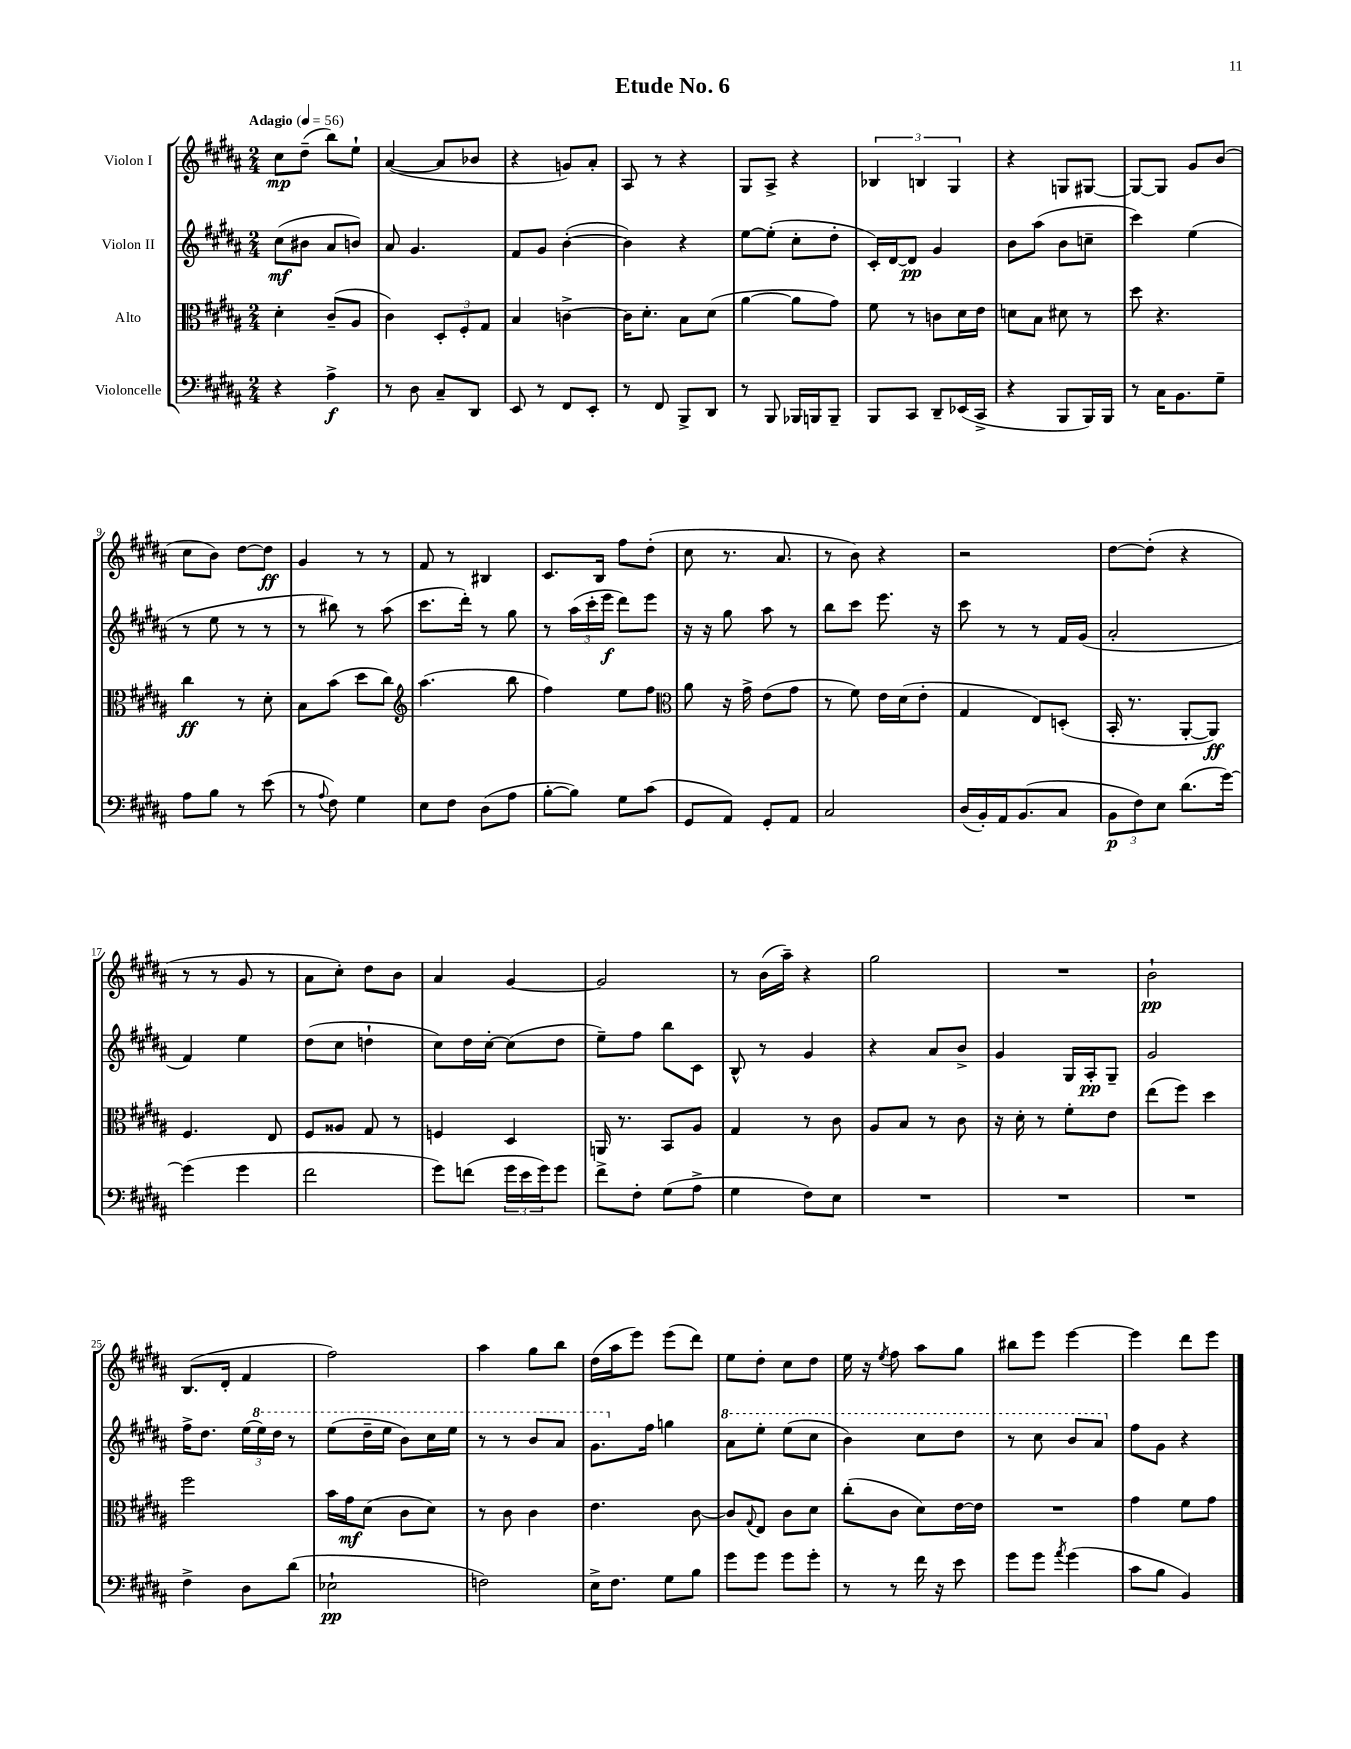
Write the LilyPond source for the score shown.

\header { title = "Etude No. 6" }
<<
\new StaffGroup <<
\new Staff = "s0" \with { instrumentName = "Violon I" } {
    \clef treble \key b \major \numericTimeSignature \time 2/4 \tempo "Adagio" 4 = 56
    cis''8\mp dis''8--( b''8) e''8-! |
    ais'4~( ais'8 bes'8 |
    r4 g'8) ais'8-. |
    ais8 r8 r4 |
    gis8 ais8-> r4 |
    \tuplet 3/2 { bes4 b4 gis4 } |
    r4 g8 gis8~ |
    gis8~ gis8 gis'8 b'8( |
    cis''8 b'8) dis''8~ dis''8\ff |
    gis'4 r8 r8 |
    fis'8 r8 bis4 |
    cis'8. b16 fis''8 dis''8-.( |
    cis''8 r8. ais'8. |
    r8 b'8) r4 |
    r2 |
    dis''8~ dis''8-.( r4 |
    r8 r8 gis'8 r8 |
    ais'8 cis''8-.) dis''8 b'8 |
    ais'4 gis'4~ |
    gis'2 |
    r8 b'16( ais''16--) r4 |
    gis''2 |
    R2 |
    b'2-!\pp |
    b8.( dis'16-. fis'4 |
    fis''2) |
    ais''4 gis''8 b''8 |
    dis''16( ais''16 e'''8) e'''8( dis'''8) |
    e''8 dis''8-. cis''8 dis''8 |
    e''16 r16 \acciaccatura { e''8 } fis''8 ais''8 gis''8 |
    bis''8 e'''8 e'''4~ |
    e'''4 dis'''8 e'''8 \bar "|." |
}
\new Staff = "s1" \with { instrumentName = "Violon II" } {
    \clef treble \key b \major \numericTimeSignature \time 2/4
    cis''8\mf( bis'8 ais'8 b'8) |
    ais'8 gis'4. |
    fis'8 gis'8 b'4~-.( |
    b'4) r4 |
    e''8~ e''8-.( cis''8-. dis''8-. |
    cis'16-.) dis'16~ dis'8\pp gis'4 |
    b'8 ais''8( b'8 c''8-- |
    cis'''4) e''4( |
    r8 e''8 r8 r8 |
    r8 bis''8) r8 ais''8( |
    cis'''8. dis'''16-.) r8 gis''8 |
    r8 \tuplet 3/2 { ais''16( cis'''16-. e'''16\f } dis'''8) e'''8 |
    r16 r16 gis''8 ais''8 r8 |
    b''8 cis'''8 e'''8. r16 |
    cis'''8 r8 r8 fis'16 gis'16( |
    ais'2-. |
    fis'4) e''4 |
    dis''8( cis''8 d''4-! |
    cis''8) dis''16 cis''16~-. cis''8( dis''8 |
    e''8--) fis''8 b''8 cis'8 |
    b8-^ r8 gis'4 |
    r4 ais'8 b'8-> |
    gis'4 gis16 ais16-.\pp gis8-- |
    gis'2 |
    fis''16-> dis''8. \tuplet 3/2 { e''16( \ottava #1 e'''16) dis'''16 } r8 |
    e'''8( dis'''16-- e'''16 b''8) cis'''16 e'''16 |
    r8 r8 b''8 ais''8 |
    gis''8. \ottava #0 fis''16 g''4 |
    \ottava #1 ais''8 e'''8-. e'''8( cis'''8 |
    b''4) cis'''8 dis'''8 |
    r8 cis'''8 b''8 ais''8 \ottava #0 |
    fis''8 gis'8 r4 \bar "|." |
}
\new Staff = "s2" \with { instrumentName = "Alto" } {
    \clef alto \key b \major \numericTimeSignature \time 2/4
    dis'4-. cis'8--( ais8 |
    cis'4) \tuplet 3/2 { dis8-. fis8-. gis8 } |
    b4 c'4~-> |
    c'16 dis'8.-. b8 dis'8( |
    ais'4~ ais'8 gis'8) |
    fis'8 r8 c'8 dis'16 e'16 |
    d'8 b8 dis'8 r8 |
    dis''8 r4. |
    cis''4\ff r8 dis'8-. |
    b8 b'8( dis''8 cis''8) |
    \clef treble ais''4.( b''8 |
    fis''4) e''8 fis''8 |
    \clef alto ais'8 r16 gis'16-> e'8( gis'8 |
    r8 fis'8) e'16 dis'16( e'8-. |
    gis4 e8) d8-.( |
    b,16-. r8. ais,8~-. ais,8\ff) |
    fis4. e8 |
    fis8 aisis8 gis8 r8 |
    f4 dis4 |
    a,16 r8. b,8 ais8 |
    gis4 r8 cis'8 |
    ais8 b8 r8 cis'8 |
    r16 dis'16-. r8 fis'8-. e'8 |
    e''8( fis''8) dis''4 |
    fis''2 |
    b'16 gis'16\mf dis'8( cis'8 dis'8) |
    r8 cis'8 cis'4 |
    e'4. cis'8~ |
    cis'8 \appoggiatura { gis8 } e8 cis'8 dis'8 |
    cis''8-.( cis'8 dis'8) e'16~ e'16 |
    R2 |
    gis'4 fis'8 gis'8 \bar "|." |
}
\new Staff = "s3" \with { instrumentName = "Violoncelle" } {
    \clef bass \key b \major \numericTimeSignature \time 2/4
    r4 ais4->\f |
    r8 dis8 cis8-- dis,8 |
    e,8 r8 fis,8 e,8-. |
    r8 fis,8 b,,8-> dis,8 |
    r8 b,,8 bes,,16 b,,16 b,,8-- |
    b,,8 cis,8 dis,8-- ees,16( cis,16-> |
    r4 b,,8 b,,16) b,,16 |
    r8 cis16 b,8. gis8-- |
    ais8 b8 r8 e'8( |
    r8 \appoggiatura { ais8 } fis8) gis4 |
    e8 fis8 dis8( ais8 |
    b8~-. b8) gis8 cis'8( |
    gis,8 ais,8) gis,8-. ais,8 |
    cis2 |
    dis16( b,16-.) ais,16 b,8.( cis8 |
    \tuplet 3/2 { b,8\p fis8) e8 } dis'8.( gis'16~) |
    gis'4( gis'4 |
    fis'2 |
    gis'8) f'8( \tuplet 3/2 { gis'16 e'16 gis'16) } gis'8 |
    fis'8-> fis8-. gis8( ais8-> |
    gis4 fis8) e8 |
    R2 |
    R2 |
    R2 |
    fis4-> dis8 dis'8( |
    ees2-!\pp |
    f2) |
    e16-> fis8. gis8 b8 |
    gis'8 gis'8 gis'8 gis'8-. |
    r8 r8 fis'16 r16 e'8 |
    gis'8 gis'8 \acciaccatura { ais'8 } gis'4( |
    cis'8 b8 b,4) \bar "|." |
}
>>
>>
